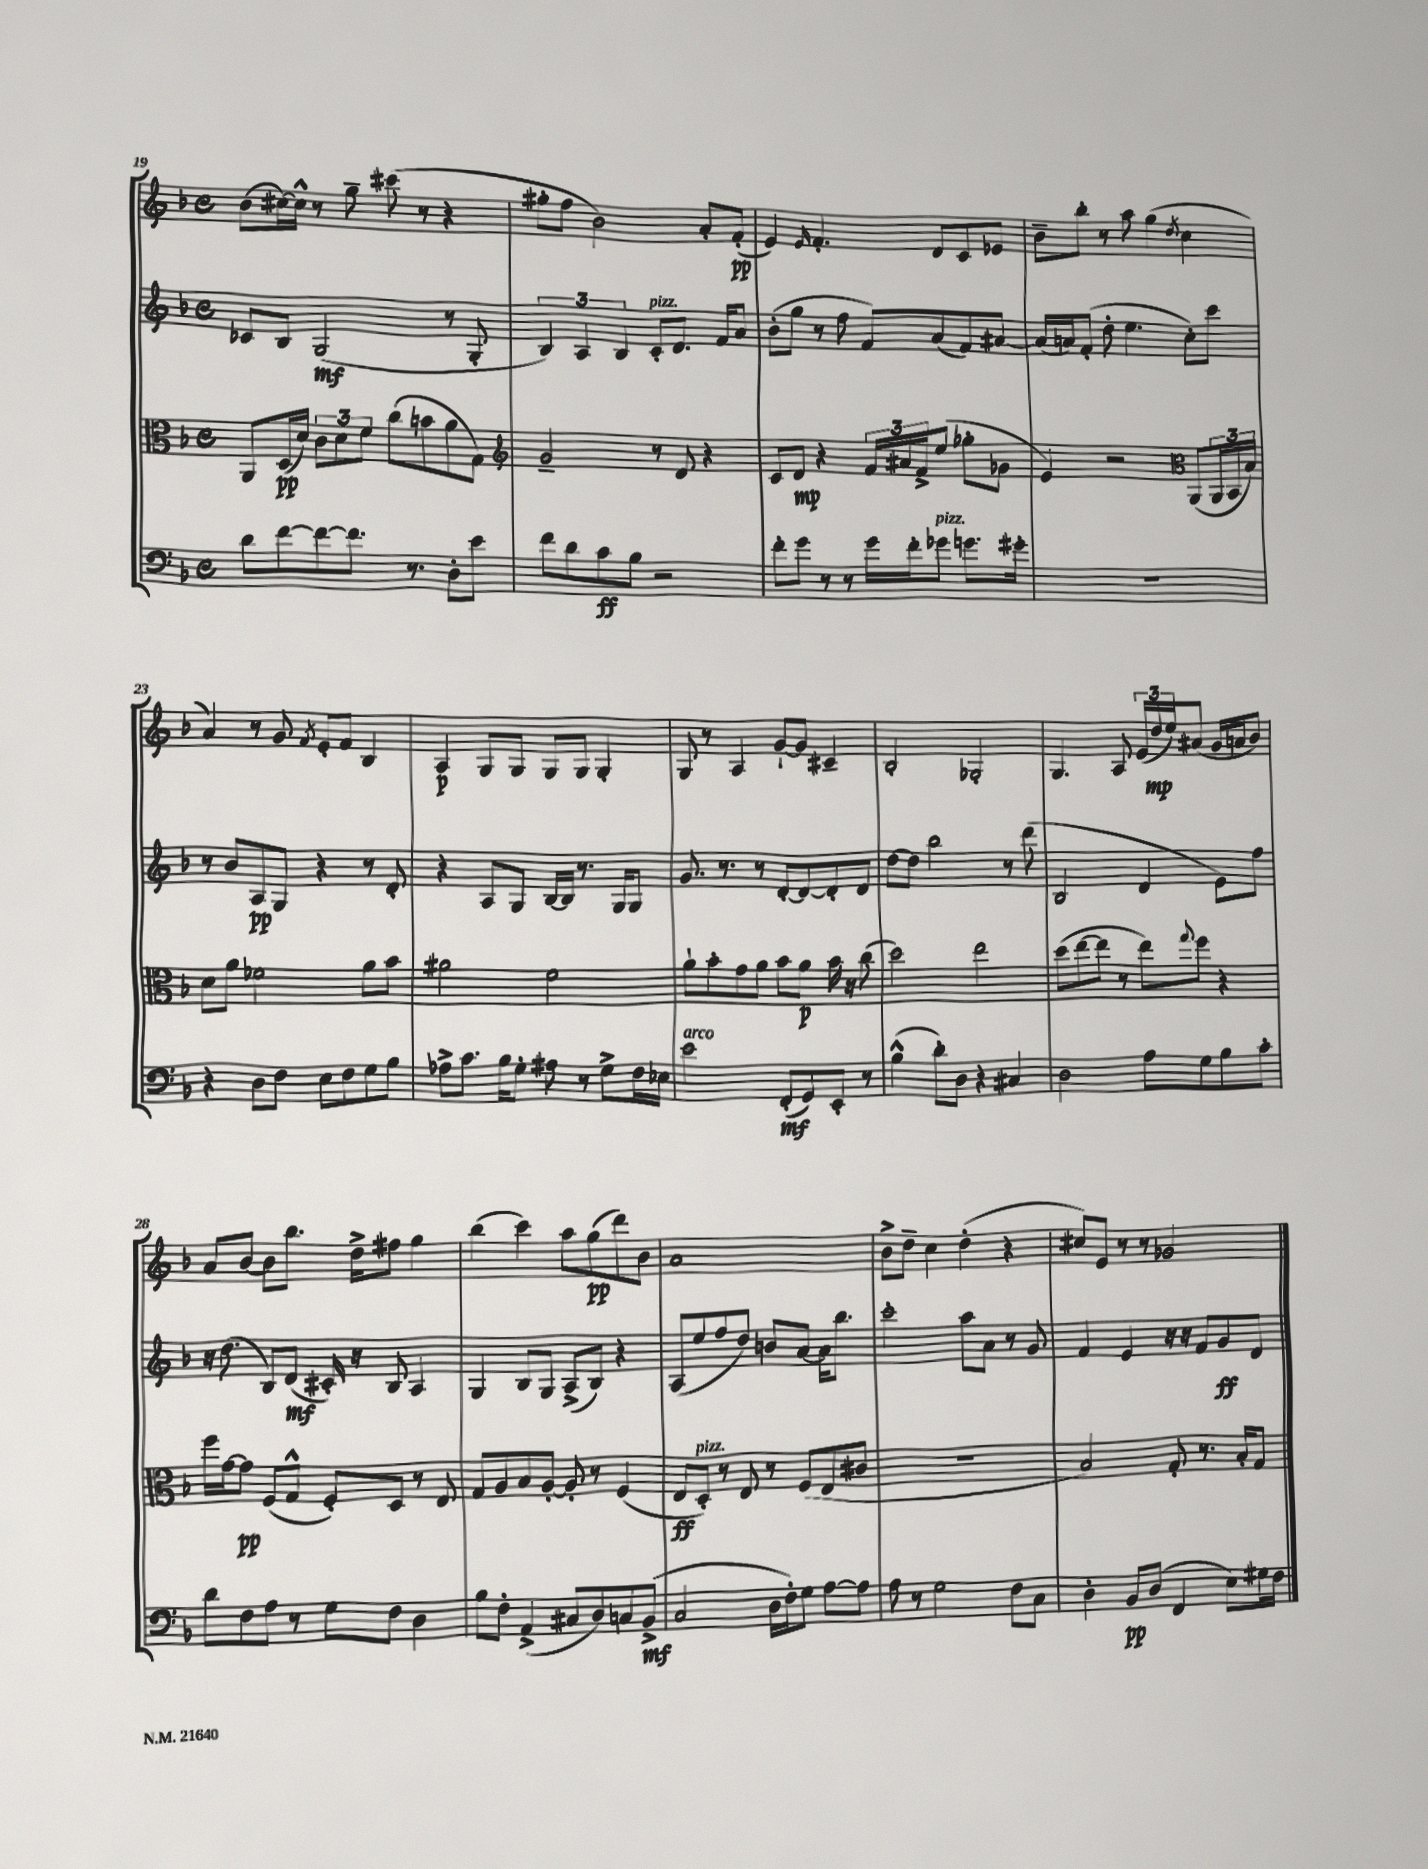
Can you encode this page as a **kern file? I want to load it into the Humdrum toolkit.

**kern	**kern	**kern	**kern
*staff4	*staff3	*staff2	*staff1
*clefF4	*clefC3	*clefG2	*clefG2
*k[b-]	*k[b-]	*k[b-]	*k[b-]
*M4/4	*M4/4	*M4/4	*M4/4
*met(c)	*met(c)	*met(c)	*met(c)
8d\L	8AA/L	8c-/L	(8b-\L
[8f\	(16D/L	8B-/J	[16cc#\L)
.	16d/JJ)	.	16cc#^^\]JJ
8f\_	12c\L	(2G/	8r
.	12d\	.	.
8.f\]J	.	.	8gg~\
.	12f\J	.	.
.	(8cc\L	.	(8ccc#\
8.r	.	.	.
.	8b\	.	8r
8D'\L	8a\	8r	4r
8e\J	8G\J)	8G'/	.
=	=	=	=
*	*clefG2	*	*
8f\L	2g~/	6B-/)	8gg#'\L
8d\	.	.	8ff\J
.	.	6A/	.
8c\	.	.	2b-\)
.	.	6B-/	.
8B-\J	.	.	.
2r	8r	8c'/L	.
.	8d/	8.d/J	.
.	4r	.	8a'/L
.	.	16f/LK	.
.	.	8a/J	(8f'/J
=	=	=	=
8f'\L	8c/L	(8b-'\L	4e/)
8g\J	8d/J	8gg\J	.
.	.	.	16qqe/
8r	4r	8r	4.f'/
8r	.	8ff\	.
16g\LL	24f/LL	8f/L)	.
.	24a#/	.	.
16f'\J	.	.	.
.	24f^/J	.	.
8g-\J	(8ee/J	(8a/	8d/L
8.g\L	8gg-'\L	8f/)	8c/
.	8g-\J	[8a#/J	8e-/J
16g#'\Jk	.	.	.
=	=	=	=
1r	4e/)	(16a#/]LL	8b-~\L
.	.	16a/J)	.
.	.	(8f'/J	8bb-'\J
.	2r	8dd'\	8r
.	.	4.ee\	8aa\
.	.	.	(4gg\
*	*clefC3	*	*
.	.	.	8qdd/
.	(8AA/L	8cc'\L)	4cc\
.	24AA/L	8ccc\J	.
.	24BB-/	.	.
.	24B-/JJ)	.	.
=	=	=	=
4r	8d\L	8r	4a/)
.	8a\J	8b-/L	.
8D\L	2f-\	8A/	8r
8F\J	.	8G/J	8g/
.	.	.	8qf/
8E\L	.	4r	8e'/L
8F\	.	.	8f/J
8G\	8a\L	8r	4B-/
8B-\J	8b-\J	8d'/	.
=	=	=	=
8A-^\L	2a#\	4r	4A/
8.c\J	.	.	.
.	.	8A/L	8G/L
16B-\LK	.	.	.
8G'\J	.	8G/J	8G/J
8A#\	2f\	[16B-/LL	8G/L
.	.	16B-/]JJ	.
8r	.	8.r	8G/J
8G^\L	.	.	4G'/
.	.	16G/LK	.
16F\L	.	8G/J	.
16E-\JJ	.	.	.
=	=	=	=
2e\	8a`\L	8.g/	8G/
.	8b-'\	.	8r
.	.	8.r	.
.	8g\	.	4A/
.	8a\J	8r	.
(8FF'/L	8b-\L	[8d'/L	[8g`/L
8GG/)	8a\J	8d/_	8g/]J
8EE'/J	16b-\	8d'/]	4c#~/
.	16r	.	.
8r	(8cc\	8d/J	.
=	=	=	=
(4B-^^\	2dd\)	[8dd\L	2B-'/
.	.	8dd\]J	.
8d'\L)	.	2bb-\	.
8D\J	.	.	.
4r	2ee\	.	2G-'/
4C#/	.	8r	.
.	.	(8ddd\	.
=	=	=	=
2D\	(8dd\L	2B-/	4.G/
.	[8ee\	.	.
.	8ee\]J	.	.
.	8r	.	8A/
8A\L	8ee\L)	4d/	(24e/LL
.	.	.	24dd/
.	.	.	24ee/J)
.	8qqgg/	.	.
8G\	8ff\J	.	(8a#/J
8B-\	4r	8e\L)	16g/LL
.	.	.	16a/J
8c'\J	.	8ff\J	8b-/J)
=	=	=	=
8d\L	16ff\LL	16r	8a/L
.	[16g\J	(8.dd\	.
8F\	8g\]J	.	[8b-/J
8A\J	(8F/L	8B-/L)	8b-\]L
8r	8G^^/J	(8d/J	8.bb-\J
8G\L	8F'/L)	16c#'/)	.
.	.	16r	16dd^\LK
8F\J	8D/J	8B-/	8ff#\J
4D\	8r	4A/	4gg\
.	8E/	.	.
=	=	=	=
8B-\L	8G/L	4G/	(4bb-\
8F'\J	8A/	.	.
(4AA^/	8B-/	8B-/L	4ccc\)
.	[8A'/J	8G/J	.
8C#/L	8A'/]	(8A^/L	8aa\L
8D/)	8r	8B-/J)	(8gg\
8C/	(4F/	4r	8ddd\)
(8BB-^/J	.	.	8b-\J
=	=	=	=
2C/	8E/L	(8A/L	1a
.	8D'/J)	8ee/	.
.	8r	8ff/	.
.	8E/	8dd/J)	.
16D\LL	8r	8b/L	.
16F'\J)	.	.	.
8G\J	(8F/L	[8a/J	.
[8A\L	8E/	16a\]LK	.
.	.	8.bb-\J	.
8A\]J	8c#/J	.	.
=	=	=	=
8A\	1r	2ccc'\	8b-^\L
8r	.	.	8dd~\J
2G\	.	.	4cc\
.	.	8aa\L	(4dd'\
.	.	8a\J	.
8F\L	.	8r	4r
8C\J	.	8g/	.
=	=	=	=
4D'\	2B-/)	4f/	8cc#/L)
.	.	.	8e/J
8BB-/L	.	4e/	8r
(8D/J	.	.	8r
4FF/	8G'/	16r	2g-/
.	.	16r	.
.	8.r	8f/L	.
8E\L)	.	8g/	.
.	16B-'/LK	.	.
16G#\L	8G/J	8d/J	.
16F\JJ	.	.	.
==	==	==	==
*-	*-	*-	*-
